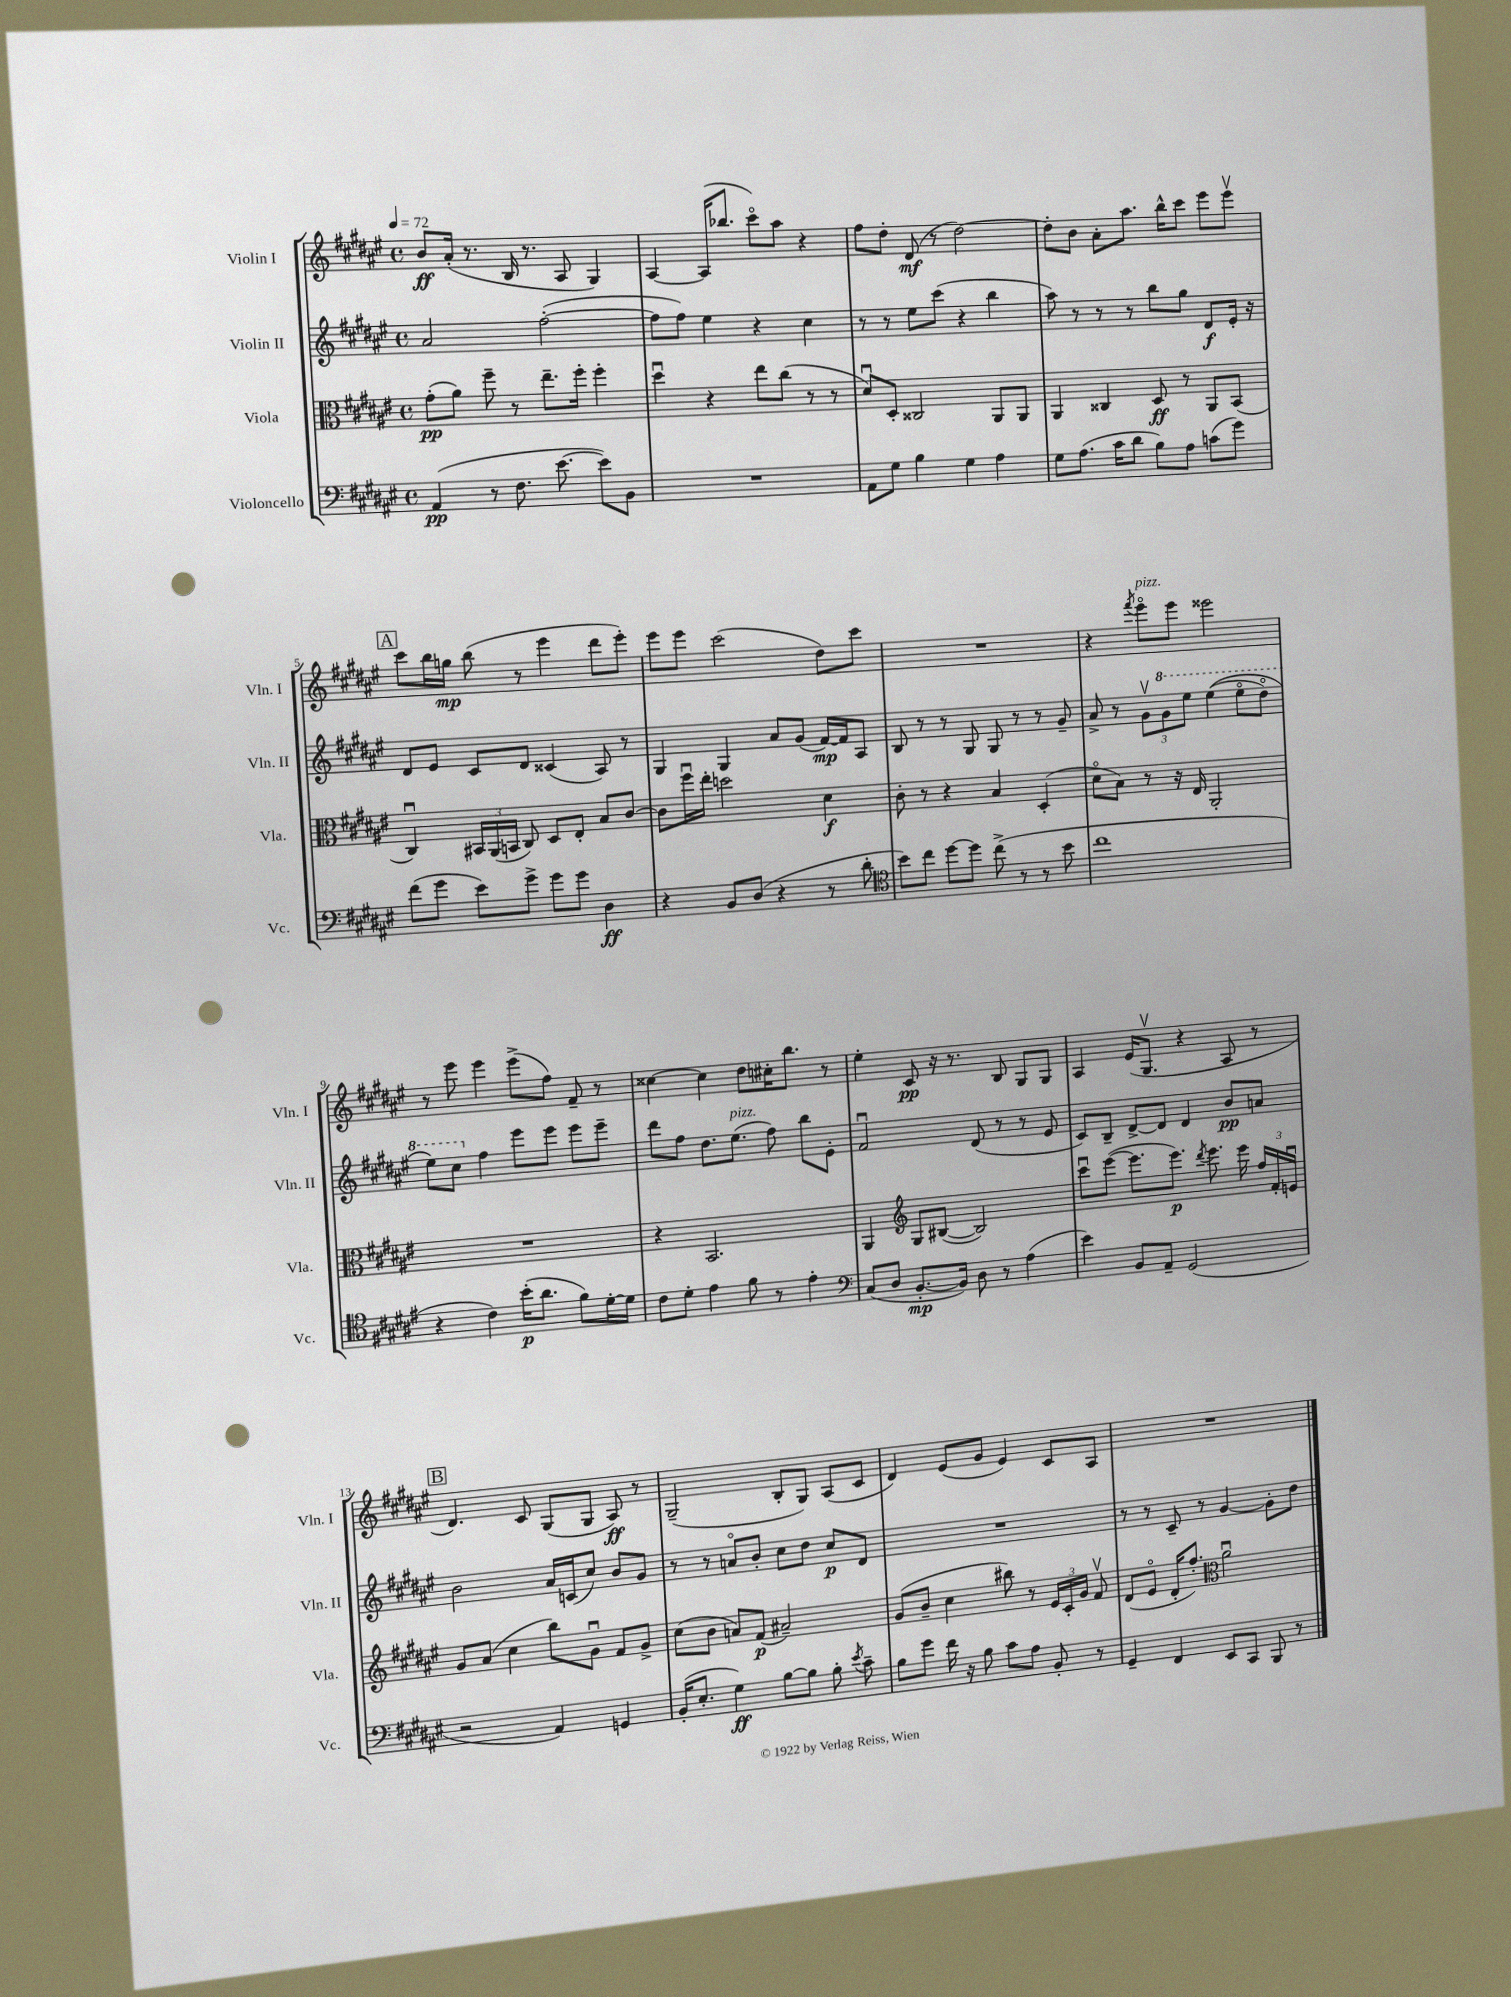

**kern	**dynam	**kern	**dynam	**kern	**dynam	**kern	**dynam
*part4	*part4	*part3	*part3	*part2	*part2	*part1	*part1
*staff4	*staff4	*staff3	*staff3	*staff2	*staff2	*staff1	*staff1
*I"Violoncello	*	*I"Viola	*	*I"Violin II	*	*I"Violin I	*
*I'Vc.	*	*I'Vla.	*	*I'Vln. II	*	*I'Vln. I	*
*clefF4	*	*clefC3	*	*clefG2	*	*clefG2	*
*k[f#c#g#d#a#e#]	*	*k[f#c#g#d#a#e#]	*	*k[f#c#g#d#a#e#]	*	*k[f#c#g#d#a#e#]	*
*M4/4	*	*M4/4	*	*M4/4	*	*M4/4	*
*met(c)	*	*met(c)	*	*met(c)	*	*met(c)	*
*MM72	*	*MM72	*	*MM72	*	*MM72	*
=1	=1	=1	=1	=1	=1	=1	=1
(4AA#/	pp	(8g#'\L	pp	2a#/	.	8b/L	ff
.	.	8a#\J)	.	.	.	(16a#'/Jk	.
.	.	.	.	.	.	8.r	.
8r	.	8ff#~\	.	.	.	.	.
8.F#\	.	8r	.	.	.	16B/	.
.	.	.	.	.	.	8.r	.
.	.	8.ee#~\L	.	([2ff#'\	.	.	.
[8.e#\	.	.	.	.	.	.	.
.	.	.	.	.	.	8A#/	.
.	.	16ff#'\Jk	.	.	.	.	.
8e#\L])	.	4ff#'\	.	.	.	4G#/)	.
8BB\J	.	.	.	.	.	.	.
=2	=2	=2	=2	=2	=2	=2	=2
1r	.	4dd#u\	.	8ff#\L]	.	[4A#/	.
.	.	.	.	8ff#\J)	.	.	.
.	.	4r	.	4ee#\	.	(16A#/KL]	.
.	.	.	.	.	.	8.bb-X/J	.
.	.	8ee#\L	.	4r	.	8ccc#\L)	.
.	.	(8cc#\J	.	.	.	8aa#\J	.
.	.	8r	.	4cc#\	.	4r	.
.	.	8r	.	.	.	.	.
=3	=3	=3	=3	=3	=3	=3	=3
8AA#\L	.	8d#u/L)	.	8r	.	8ff#\L	.
8G#\J	.	8D#'/J	.	8r	.	8dd#'\J	.
4B\	.	2C##X/	.	8ee#\L	.	(8d#/	mf
.	.	.	.	(8ccc#\J	.	8r	.
4G#\	.	.	.	4r	.	[2dd#\)	.
4A#\	.	8AA#/L	.	4bb\	.	.	.
.	.	8AA#/J	.	.	.	.	.
=4	=4	=4	=4	=4	=4	=4	=4
8G#\L	.	4AA#/	.	8aa#\)	.	8dd#'\L]	.
(8.A#\J	.	.	.	8r	.	8b\J	.
.	.	4C##X/	.	8r	.	8a#'\L	.
16c#\KL	.	.	.	.	.	.	.
8d#\J	.	.	.	8r	.	8.aa#\J	.
8B\L)	.	8D#/	ff	8bb\L	.	.	.
.	.	.	.	.	.	16bb^^\KL	.
8A#\J	.	8r	.	8gg#\J	.	8ccc#\J	.
(8cn\L	.	8AA#/L	.	8d#/L	f	8eee#\L	.
8g#\J)	.	(8BB/J	.	16e#'/Jk	.	8eee#v\J	.
.	.	.	.	16r	.	.	.
!!LO:LB:g=z
!!LO:REH:place=s1:t=A
=5	=5	=5	=5	=5	=5	=5	=5
(8f#\L	.	4C#u/)	.	8d#/L	.	8ccc#\L	.
8g#\J	.	.	.	8e#/J	.	16bb\L	.
.	.	.	.	.	.	16ggn\JJ	mp
8e#\L)	.	24BB#X/LL	.	8c#/L	.	(8bb\	.
.	.	(24AA#/	.	.	.	.	.
.	.	24BBn/JJ	.	.	.	.	.
8g#^\J	.	8C#/)	.	8d#/J	.	8r	.
8g#\L	.	8D#/L	.	(4c##X/	.	4eee#\	.
8g#\J	.	8E#'/J	.	.	.	.	.
4D#\	ff	8B/L	.	8A#/)	.	8ddd#\L	.
.	.	[8c#/J	.	8r	.	8eee#'\J)	.
=6	=6	=6	=6	=6	=6	=6	=6
4r	.	8c#\L]	.	4G#/	.	8eee#\L	.
.	.	16ff#u\L	.	.	.	8eee#\J	.
.	.	16ee#'\JJ	.	.	.	.	.
8BB/L	.	2ddn\	.	4G#/	.	(2ccc#\	.
(8D#/J	.	.	.	.	.	.	.
4r	.	.	.	8a#/L	.	.	.
.	.	.	.	(8g#/J	.	.	.
8r	.	4d#\	f	[16f#/LL)	mp	8dd#\L)	.
.	.	.	.	16f#/J]	.	.	.
8d#'\	.	.	.	8A#/J	.	8ccc#\J	.
=7	=7	=7	=7	=7	=7	=7	=7
*clefC4	*	*	*	*	*	*	*
8b\L)	.	8c#'\	.	8B/	.	1r	.
8cc#\J	.	8r	.	8r	.	.	.
[8dd#\L	.	4r	.	8r	.	.	.
8dd#\J]	.	.	.	8G#/	.	.	.
(8cc#^\	.	4B/	.	8G#/	.	.	.
8r	.	.	.	8r	.	.	.
8r	.	(4D#'/	.	8r	.	.	.
8b\	.	.	.	8g#~/	.	.	.
=8	=8	=8	=8	=8	=8	=8	=8
1cc#	.	8d#\L	.	8a#^/	.	4r	.
.	.	8B\J)	.	8r	.	.	.
.	.	.	.	.	.	8qfff#/	.
!	!	!	!	!	!	!LO:TX:a:i:t=pizz.	!
.	.	8r	.	12g#v\L	.	8eee#\L	.
*	*	*	*	*8va	*	*	*
.	.	.	.	12gg#\	.	.	.
.	.	16r	.	.	.	8eee#\J	.
.	.	.	.	12eee#\J	.	.	.
.	.	16E#/	.	.	.	.	.
.	.	2AA#'/	.	((4eee#\	.	2eee##X\	.
.	.	.	.	8eee#\L	.	.	.
.	.	.	.	8ddd#\J)	.	.	.
!!LO:LB:g=z
=9	=9	=9	=9	=9	=9	=9	=9
4r	.	1r	.	8eee#\L)	.	8r	.
.	.	.	.	8ccc#\J	.	8eee#\	.
*	*	*	*	*X8va	*	*	*
4c#\)	.	.	.	4ff#\	.	4eee#\	.
(16b'\KL	p	.	.	8eee#\L	.	(8eee#^\L	.
8.a#\J	.	.	.	.	.	.	.
.	.	.	.	8eee#\J	.	8ff#\J)	.
8f#\L)	.	.	.	8eee#\L	.	8f#~/	.
[16d#'\L	.	.	.	8eee#~\J	.	8r	.
16d#\JJ]	.	.	.	.	.	.	.
=10	=10	=10	=10	=10	=10	=10	=10
8c#\L	.	4r	.	8ddd#\L	.	[4cc##X\	.
8d#'\J	.	.	.	8ff#\J	.	.	.
4e#\	.	2.BB/	.	8.dd#\L	.	4cc##\]	.
!	!	!	!	!LO:TX:a:i:t=pizz.	!	!	!
.	.	.	.	(8.ee#\J	.	.	.
8f#\	.	.	.	.	.	8dd#\L	.
8r	.	.	.	8ff#\)	.	16cc#X'\K	.
.	.	.	.	.	.	8.bb\J	.
4e#'\	.	.	.	8bb\L	.	.	.
.	.	.	.	8e#'\J	.	8r	.
=11	=11	=11	=11	=11	=11	=11	=11
*clefF4	*	*	*	*	*	*	*
(8C#/L	.	4AA#/	.	2f#u/	.	4ee#'\	.
8D#/J	.	.	.	.	.	.	.
*	*	*clefG2	*	*	*	*	*
[8.BB'/L	mp	8G#/L	.	.	.	8c#/	pp
.	.	([8B#X/J	.	.	.	16r	.
16BB/Jk])	.	.	.	.	.	8.r	.
8D#\	.	2B#/])	.	(8d#/	.	.	.
8r	.	.	.	8r	.	8B/	.
(4A#\	.	.	.	8r	.	8G#/L	.
.	.	.	.	8e#/	.	8G#/J	.
=12	=12	=12	=12	=12	=12	=12	=12
4e#\)	.	8ccc#u\L	.	8c#/L)	.	4A#/	.
.	.	([8eee#\J	.	8B~/J	.	.	.
8BB/L	.	8.eee#\L]	.	[8d#^/L	.	(16e#/KL	.
.	.	.	.	.	.	8.G#v/J	.
8AA#~/J	.	.	.	8d#/J]	.	.	.
.	.	8.eee#\J)	p	.	.	.	.
(2GG#/	.	.	.	4d#/	.	4r	.
.	.	8qddd#/	.	.	.	.	.
.	.	8.eee#\	.	.	.	.	.
.	.	.	.	8b/L	pp	8A#/	.
.	.	16eee#\	.	.	.	.	.
.	.	24ff#/LL	.	8an/J	.	8r	.
.	.	24f#'/	.	.	.	.	.
.	.	24enu/JJ	.	.	.	.	.
!!LO:LB:g=z
!!LO:REH:place=s1:t=B
=13	=13	=13	=13	=13	=13	=13	=13
2r	.	8g#/L	.	2b\	.	4.d#/)	.
.	.	(8a#/J	.	.	.	.	.
.	.	4cc#\	.	.	.	.	.
.	.	.	.	.	.	8c#/	.
4AA#/)	.	8bb\L)	.	16a#/LL	.	(8G#/L	.
.	.	.	.	(16cn/J	.	.	.
.	.	8g#u\J	.	8cc#/J)	.	8G#/J	.
4GGn/	.	8f#/L	.	8b/L	.	8A#/)	ff
.	.	8g#^/J	.	8g#/J	.	8r	.
=14	=14	=14	=14	=14	=14	=14	=14
(16BB'/KL	.	(8cc#\L	.	8r	.	(2G#~/	.
8.E#'/J	.	.	.	.	.	.	.
.	.	8b\J	.	8r	.	.	.
4G#\)	ff	8an/L)	.	8an/L	.	.	.
.	.	(8f#/J	p	8b'/J	.	.	.
[8B\L	.	2a#X~/)	.	8cc#\L	.	8B'/L	.
8B\J]	.	.	.	8dd#\J	.	8G#/J)	.
8B'\	.	.	.	8cc#/L	p	(8A#/L	.
8qe#/	.	.	.	.	.	.	.
8c#~\	.	.	.	8d#/J	.	8c#/J	.
=15	=15	=15	=15	=15	=15	=15	=15
8B\L	.	(8g#/L	.	1r	.	4d#/)	.
8g#\J	.	8b~/J	.	.	.	.	.
16f#\	.	4cc#\	.	.	.	(8e#/L	.
16r	.	.	.	.	.	.	.
8B\	.	.	.	.	.	8g#/J	.
8c#\L	.	8bb#X\)	.	.	.	4e#/)	.
8A#\J	.	8r	.	.	.	.	.
8BB'/	.	24e#/LL	.	.	.	8c#/L	.
.	.	24c#'/	.	.	.	.	.
.	.	24g#/JJ	.	.	.	.	.
8r	.	8f#v/	.	.	.	8A#/J	.
=16	=16	=16	=16	=16	=16	=16	=16
4GG#~/	.	(8d#/L	.	8r	.	1r	.
.	.	8e#/J	.	8r	.	.	.
4FF#/	.	16d#'/KL	.	8c#~/	.	.	.
.	.	8.ff#'/J)	.	.	.	.	.
.	.	.	.	8r	.	.	.
*	*	*clefC3	*	*	*	*	*
8EE#/L	.	2a#u\	.	[4g#/	.	.	.
8CC#/J	.	.	.	.	.	.	.
8BBB/	.	.	.	8g#'\L]	.	.	.
8r	.	.	.	8dd#\J	.	.	.
==	==	==	==	==	==	==	==
*-	*-	*-	*-	*-	*-	*-	*-
